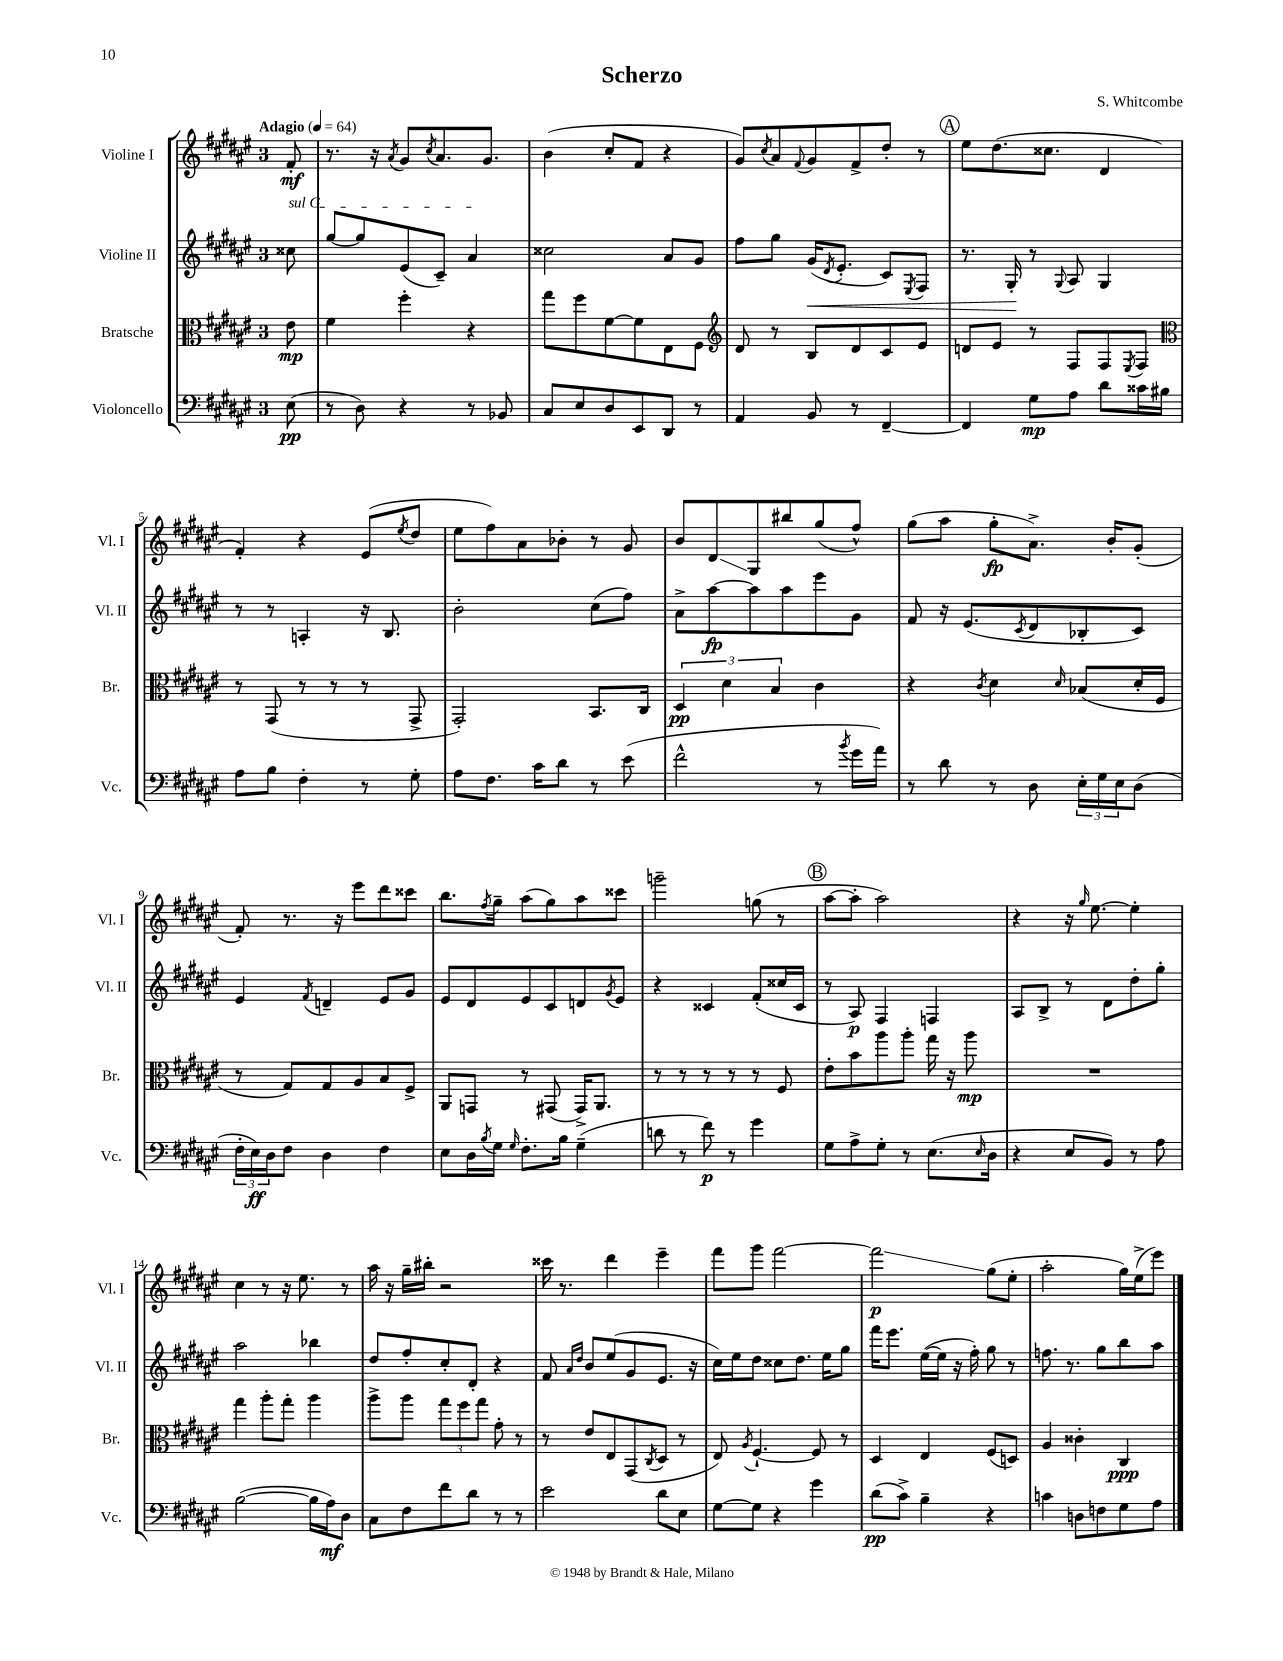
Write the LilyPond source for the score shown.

\header { title = "Scherzo" composer = "S. Whitcombe" }
<<
\new StaffGroup <<
\new Staff = "s0" \with { instrumentName = "Violine I" shortInstrumentName = "Vl. I" } {
    \clef treble \key fis \major \once \override Staff.TimeSignature.style = #'single-digit \time 3/4 \partial 8 \tempo "Adagio" 4 = 64
    fis'8-.\mf |
    r8. r16 \acciaccatura { ais'8 } gis'8 \acciaccatura { cis''8 } ais'8. gis'8. |
    b'4( cis''8-. fis'8 r4 |
    gis'8) \acciaccatura { cis''8 } ais'8 \appoggiatura { fis'8 } gis'8 fis'8-> dis''8-. r8 |
    \mark \markup { \circle "A" } eis''8 dis''8.( cisis''8. dis'4 |
    fis'4-.) r4 eis'8( \acciaccatura { eis''8 } dis''8 |
    eis''8 fis''8) ais'8 bes'8-. r8 gis'8 |
    b'8 dis'8\glissando gis8 bis''8 gis''8( fis''8-^) |
    gis''8( ais''8 gis''8-.\fp ais'8.->) b'16-. gis'8-.( |
    fis'8-.) r8. r16 eis'''8 dis'''8 cisis'''8 |
    b''8. \acciaccatura { fis''8 } gis''16-- ais''8( gis''8) ais''8 cisis'''8 |
    g'''2-- g''8( r8 |
    \mark \markup { \circle "B" } ais''8~ ais''8-. ais''2) |
    r4 r16 \grace { gis''16 } eis''8.~ eis''4-. |
    cis''4 r8 r16 eis''8. r8 |
    ais''16 r16 gis''16-- bis''16-. r2 |
    cisis'''16 r8. dis'''4 eis'''4-- |
    fis'''8 gis'''8 fis'''2~ |
    fis'''2\glissando\p gis''8( eis''8-. |
    ais''2-. gis''16) eis''16->( eis'''8) \bar "|." |
}
\new Staff = "s1" \with { instrumentName = "Violine II" shortInstrumentName = "Vl. II" } {
    \clef treble \key fis \major \once \override Staff.TimeSignature.style = #'single-digit \time 3/4 \partial 8
    \once \override TextSpanner.bound-details.left.text = \markup { \italic "sul G" } cisis''8\startTextSpan |
    gis''8~ gis''8 eis'8( cis'8--) ais'4\stopTextSpan |
    cisis''2 ais'8 gis'8 |
    fis''8 gis''8 gis'16\<( \acciaccatura { dis'8 } eis'8.-. cis'8) \acciaccatura { eis8 } fis8 |
    \mark \markup { \circle "A" } r8. gis16-.\! r8 \appoggiatura { gis8 } ais8 gis4 |
    r8 r8 a4-. r16 b8. |
    b'2-. cis''8( fis''8) |
    ais'8-> ais''8~\fp ais''8 ais''8 eis'''8 gis'8 |
    fis'8 r16 eis'8.( \acciaccatura { cis'8 } dis'8 bes8-. cis'8) |
    eis'4 \acciaccatura { fis'8 } d'4-- eis'8 gis'8 |
    eis'8 dis'8 eis'8 cis'8 d'8 \acciaccatura { gis'8 } eis'8 |
    r4 cisis'4 fis'8-.( cisis''16 cisis'16 |
    \mark \markup { \circle "B" } r8 ais8\p) fis4 f4 |
    ais8 b8-> r8 dis'8 dis''8-. gis''8-. |
    ais''2 bes''4 |
    dis''8 fis''8-. cis''8-. dis'8-. r4 |
    fis'8 \grace { ais'16 dis''16 } b'8 eis''8( gis'8 eis'8. r16 |
    cis''16) eis''16 dis''8 cisis''8 dis''8. eis''16 gis''8 |
    fis'''16 eis'''8. eis''16~( eis''16 r16 fis''16-.) gis''8 r8 |
    f''8. r8. gis''8 b''8 ais''8 \bar "|." |
}
\new Staff = "s2" \with { instrumentName = "Bratsche" shortInstrumentName = "Br." } {
    \clef alto \key fis \major \once \override Staff.TimeSignature.style = #'single-digit \time 3/4 \partial 8
    eis'8\mp |
    fis'4 fis''4-. r4 |
    gis''8 fis''8 fis'8~ fis'8 eis8 fis8 |
    \clef treble dis'8 r8 b8 dis'8 cis'8 eis'8 |
    \mark \markup { \circle "A" } d'8 eis'8 r8 fis8 fis8 \acciaccatura { eis8 } fis8 |
    \clef alto r8 gis,8( r8 r8 r8 gis,8-> |
    gis,2-.) b,8. cis16 |
    \tuplet 3/2 { dis4\pp dis'4 b4 } cis'4 |
    r4 \acciaccatura { cis'8 } dis'4 \grace { dis'16 } bes8( dis'16-. fis16 |
    r8 gis8) gis8 ais8 b8 fis8-> |
    ais,8 g,8 r8 gis,8( gis,16->) ais,8. |
    r8 r8 r8 r8 r8 fis8 |
    \mark \markup { \circle "B" } eis'8-. b'8 ais''8 ais''8-. gis''16 r16 ais''8\mp |
    R2. |
    gis''4 ais''8-. gis''8-. ais''4 |
    ais''8-> ais''8 \tuplet 3/2 { gis''8 fis''8 gis''8 } gis'8-. r8 |
    r8 eis'8 eis8 gis,8( \acciaccatura { cis8 } dis8 r8 |
    eis8) \acciaccatura { ais8 } fis4.~-! fis8 r8 |
    dis4 eis4 fis8( d8) |
    ais4 cisis'4-. cis4\ppp \bar "|." |
}
\new Staff = "s3" \with { instrumentName = "Violoncello" shortInstrumentName = "Vc." } {
    \clef bass \key fis \major \once \override Staff.TimeSignature.style = #'single-digit \time 3/4 \partial 8
    eis8\pp( |
    r8 dis8) r4 r8 bes,8 |
    cis8 eis8 dis8 eis,8 dis,8 r8 |
    ais,4 b,8 r8 fis,4~-- |
    \mark \markup { \circle "A" } fis,4 gis8\mp ais8 dis'8 cisis'16 bis16 |
    ais8 b8 fis4-. r8 gis8-. |
    ais8 fis8. cis'16 dis'8 r8 eis'8( |
    fis'2-^ r8 \acciaccatura { b'8 } gis'16 ais'16) |
    r8 dis'8 r8 dis8 \tuplet 3/2 { eis16-. gis16 eis16 } dis8( |
    \tuplet 3/2 { fis16-. eis16\ff) dis16 } fis8 dis4 fis4 |
    eis8 dis16 \acciaccatura { b8 } gis16 \grace { gis16 } fis8.-. b16 gis4--( |
    d'8 r8 fis'8\p) r8 gis'4 |
    \mark \markup { \circle "B" } gis8 ais8-> gis8-. r8 eis8.( \grace { eis16 } dis16 |
    r4 eis8 b,8) r8 ais8 |
    b2~( b16 ais16\mf) dis8 |
    cis8 fis8 fis'8 dis'8 r8 r8 |
    eis'2 dis'8 eis8 |
    gis8~ gis8 r4 gis'4 |
    dis'8\pp( cis'8->) b4-- r4 |
    c'4 d8 f8 gis8 ais8 \bar "|." |
}
>>
>>
